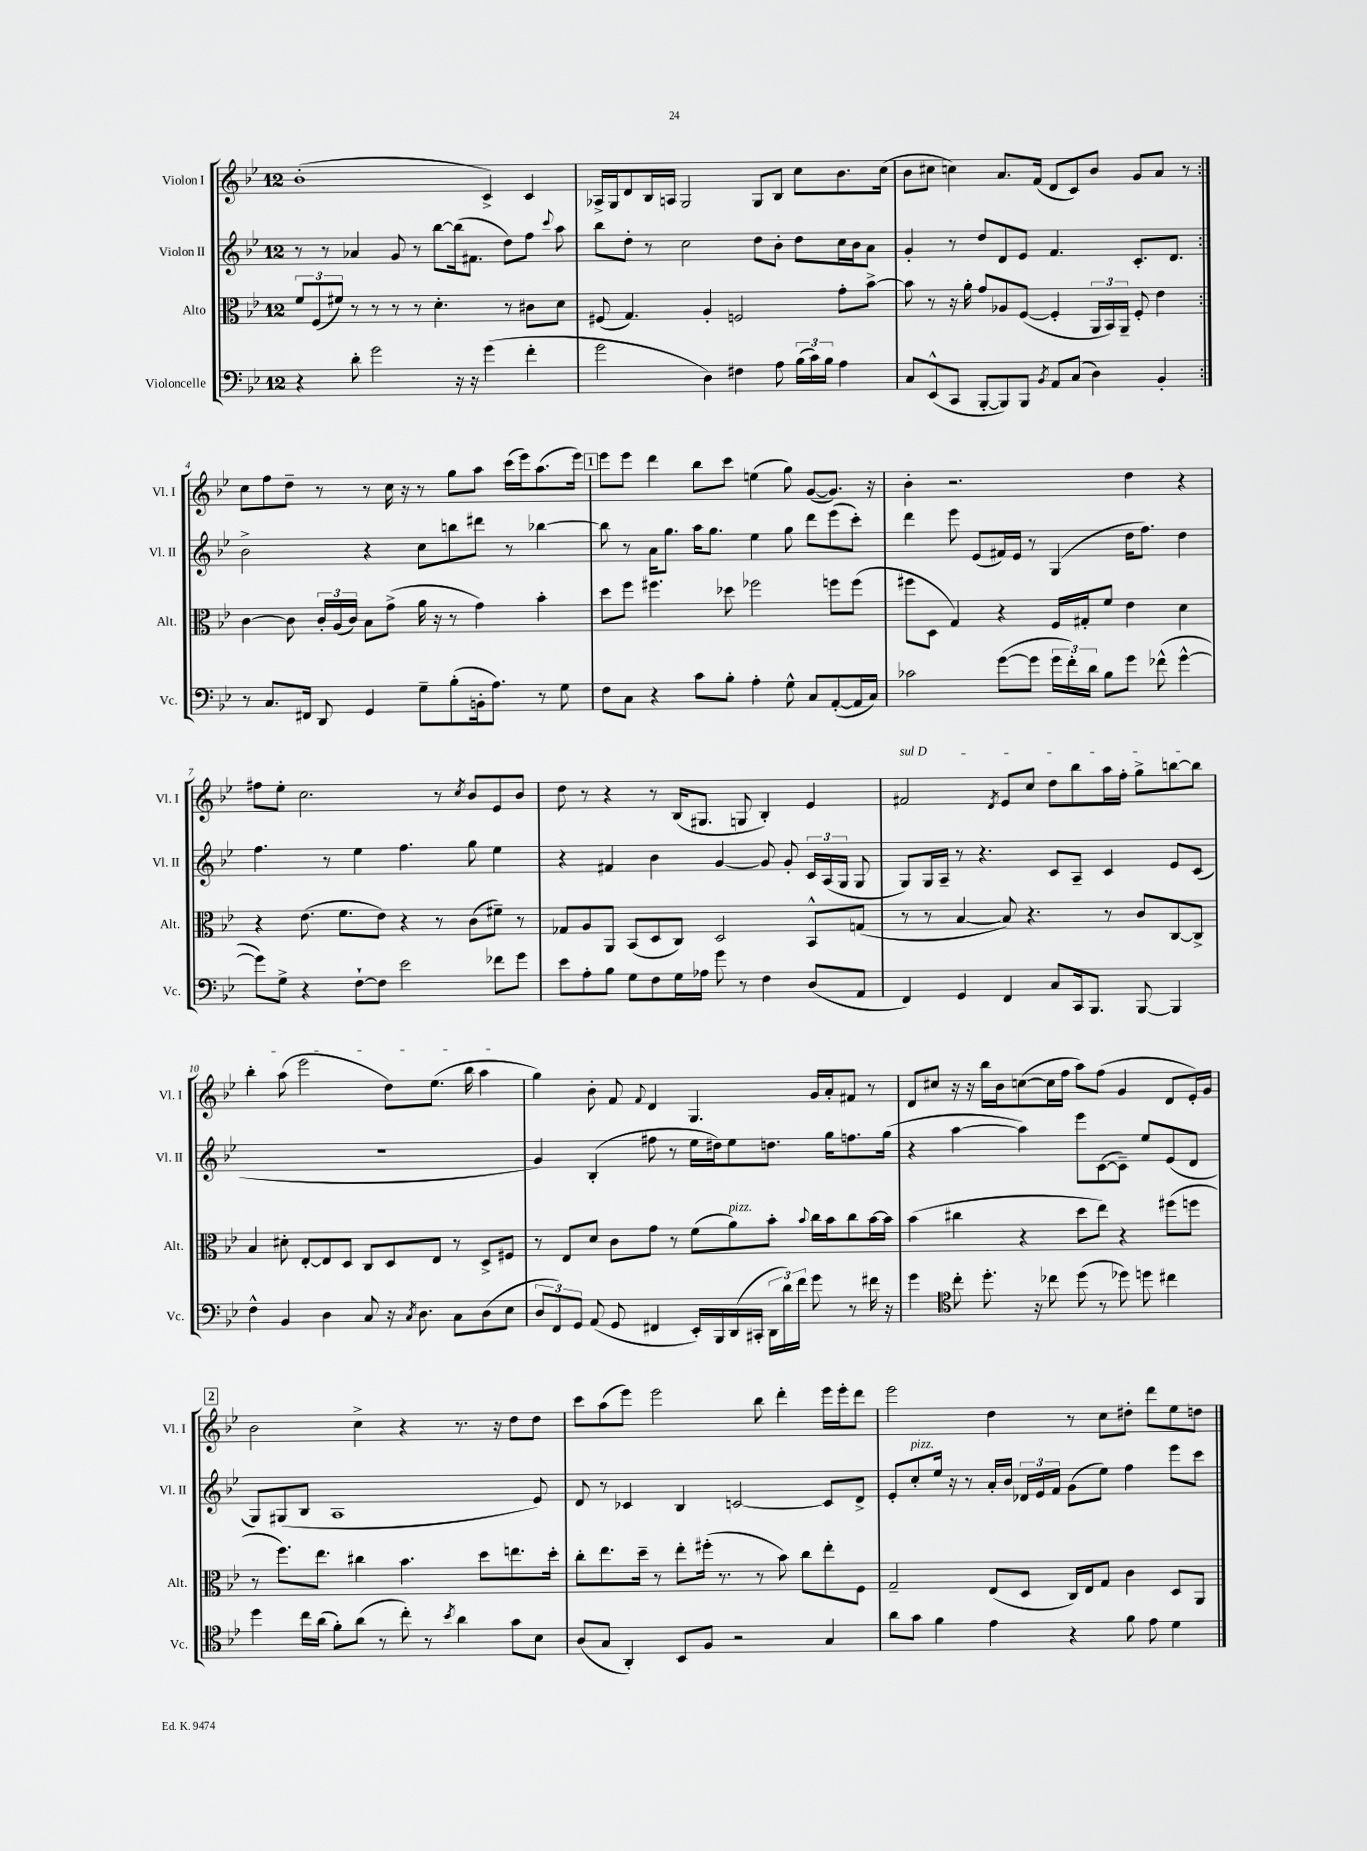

**kern	**kern	**kern	**kern
*staff4	*staff3	*staff2	*staff1
*clefF4	*clefC3	*clefG2	*clefG2
*k[b-e-]	*k[b-e-]	*k[b-e-]	*k[b-e-]
*M12/8	*M12/8	*M12/8	*M12/8
4r	12f	8r	(1b-'
.	(12F	.	.
.	.	8r	.
.	12f#)	.	.
8d'	8r	4a-	.
2g	8r	.	.
.	8r	8g	.
.	8r	8r	.
.	4.d'	[8bb-	.
16r	.	(16bb-]	.
16r	.	8.f#	.
(4g	.	.	4c^)
.	8r	8dd)	.
4f'	8c#	8ff	4c
.	.	8qqccc	.
.	8d	8aa	.
=	=	=	=
2g	(8F#	8bb-	16A-^
.	.	.	16G
.	4.G)	8dd'	8d
.	.	8r	16B-
.	.	.	16A
.	.	2cc	2G
4D)	4A'	.	.
4F#	2F	.	.
.	.	8dd	8G
8A	.	8b-'	8B-
(24B-	.	8dd	8cc
24c)	.	.	.
24B-	.	.	.
4A	8g'	16cc	8.b-
.	.	16b-	.
.	[8b-^	8a	.
.	.	.	(16cc
=	=	=	=
8C	8b-]	4g'	8b-
(8EE-^^	8r	.	8cc#
8CC	16r	8r	4cc)
.	16a'	.	.
[8BBB-'	8g	8dd	.
8BBB-])	8A-	8d	8.a
8BBB-	([8F	8e-	.
.	.	.	(16f
8qBB-	.	.	.
8AA	4F']	4.f	8d
(8C	.	.	8c)
4D)	24AA	.	8b-
.	24BB-)	.	.
.	24AA~	.	.
.	8F'	8.c'	8g
4BB-'	4e-	.	8a
.	.	8.d	.
.	.	.	8r
=:|!	=:|!	=:|!	=:|!
8r	[4c	2b-^	8cc
8.C	.	.	8ff
.	8c]	.	8dd~
16FF#	.	.	.
8DD	24c'	.	8r
.	(24A	.	.
.	24c)	.	.
4GG	8B-	4r	8r
.	(8g^	.	16cc
.	.	.	16r
8G~	16a	8cc	8r
.	16r	.	.
(8B-'	8r	8bb	8gg
16BB'	4g)	8ddd#	8aa
8.A)	.	.	.
.	.	8r	(16ccc
.	.	.	16eee-)
8r	4b-'	[4bb-	(8.aa
8G	.	.	.
.	.	.	16eee-)
=	=	=	=
8F	8dd	8bb-]	8eee-
8C	8ff	8r	8eee-
4r	4.ff#	16a	4ddd
.	.	8.gg	.
8c	.	16aa	8bb-
.	.	8.gg	.
8B-'	8dd-	.	8ccc
4A'	2ff-	4ee-	(4ee
8G^^	.	8gg	8gg)
8C	.	8ddd	([8g
([8AA'	8ff	(8eee-	8.g])
16AA]	(8ff	8ccc')	.
16C)	.	.	16r
=	=	=	=
2c-	8ff#	4ddd	4b-'
.	8D	.	.
.	4G)	8eee-	2.r
.	.	(8e-	.
([8g	4r	16f#)	.
.	.	16e-	.
8g]	.	8r	.
24g	16F	(4G	.
24f')	.	.	.
.	16G#'	.	.
24d	.	.	.
8B-	8f	.	.
8g	4e-	16dd	4dd
.	.	8.ff)	.
(8f-^^	.	.	.
[4g^^	4d	4dd	4r
=	=	=	=
8g])	4r	4.ff	8ff#
8G^	.	.	8ee-'
4r	(8.e-	.	2.cc
.	.	8r	.
.	8.f	.	.
[8F`	.	4ee-	.
8F]	8e-)	.	.
2e-	4r	4.ff	.
.	8r	.	8r
.	.	.	8qcc
.	(8c	8gg	8b-
8f-	8f#~)	4ee-	8e-
8g	8r	.	8b-
=	=	=	=
8e-	8G-	4r	8dd
8A'	8A	.	8r
8B-	8AA	4f#	4r
8G	(8BB-	.	.
8F	8D	4b-	8r
16G	8C)	.	(16B-
16A-	.	.	8.G#
8g	2D	[4g	.
8r	.	.	8G
4F	.	8g]	4B-')
.	.	8g'	.
(8D	8BB-^^	24c	4e-
.	.	(24A	.
.	.	24G	.
8AA	(8G	8G	.
=	=	=	=
4FF)	8r	8G)	2f#
.	8r	16G	.
.	.	16A~	.
4GG	[4B-	8r	.
.	.	4.r	.
.	.	.	8qd
4FF	8B-])	.	8e-
.	4.r	.	8cc
8C	.	8c	8dd
16CC	.	8A~	8bb-
8.BBB-	.	.	.
.	8r	4c	16aa
.	.	.	16ff'
[8BBB-	8c	.	8gg^
4BBB-]	[8C	8e-	[8bb
.	8C^]	(8c	8bb]
=	=	=	=
4F^^	4B-	1.r	4bb-'
4BB-	8d#'	.	(8aa
.	[8E-'	.	2eee-
4D	8E-]	.	.
.	8D	.	.
8C	8C	.	.
16r	8D	.	8dd)
8qC	.	.	.
8.D	.	.	.
.	8E-	.	(8.ee-
8C	8r	.	.
.	.	.	16bb-
(8D	8D^	.	4aa
8E-	8F#	.	.
=	=	=	=
12D	8r	4g)	4gg)
12FF)	.	.	.
.	8E-	.	.
12GG	.	.	.
(8AA	8d	(4B-'	8b-'
8GG	8c	.	8f
.	.	.	8qqf
4FF#	8g	8ff#	4d
.	8r	8r	.
16EE-')	(8f	16ee-	4.G
16BBB-	.	16dd#)	.
(16DD	8a)	8ee-	.
16CC#'	.	.	.
24DD	8b-'	8.dd	.
24d)	.	.	.
24f	.	.	.
.	8qqb-	.	.
8g	16cc	.	16g
.	16b-	16gg	16a'
8r	8cc	8.ff	8f#
16f#	[16b-	.	8r
16r	16b-]	(16gg	.
=	=	=	=
4g	(4b-	4r	8d
.	.	.	8cc#
*clefC4	*	*	*
8cc'	4cc#	[4aa	16r
.	.	.	16r
8.dd'	.	.	16bb-
.	.	.	16b-
.	4r	4aa])	([8cc
16r	.	.	.
8cc-	.	.	16cc]
.	.	.	16ff
(8dd	8dd	8eee-	8aa)
8r	8ee-)	([8c	(8ff
8dd-)	4r	8c~])	4g
8dd	.	8ee-	.
4cc#	(8ff#	(8e-	8d
.	8ff	8d	16e-')
.	.	.	16g
=	=	=	=
4dd	8r	8G)	2b-
.	8.ff)	(8G#	.
16cc	.	8B-	.
(16a	8.ee-	.	.
8f')	.	1A	.
(8a	4cc#	.	4cc^
8r	.	.	.
8cc')	4.b-	.	4r
8r	.	.	.
8qb-	.	.	.
4a	.	.	8.r
.	8dd	.	.
.	.	.	16r
8g	8.ee	.	8dd
8B-	.	8e-)	8dd
.	16dd'	.	.
=	=	=	=
(8A	8cc'	8d	8ccc
8G	8.ee-	8r	(8aa
4AA')	.	4c-	8eee-)
.	16dd~	.	.
.	8r	.	2eee-
8BB-	8ee-'	4B-	.
8F	(16ff#'	.	.
.	8.r	.	.
2r	.	[2c	.
.	8r	.	8bb-
.	8b-)	.	4ddd'
.	8cc	.	.
4G	8ee-'	8c]	16eee-
.	.	.	16eee-'
.	8F	8d^	8ddd
=	=	=	=
8a	2G~	8e-'	2eee-
8g	.	8cc'	.
4f	.	16ee-	.
.	.	16r	.
.	.	8r	.
4e-	(8E-	16a'	4dd
.	.	16b-	.
.	8D	24d-	.
.	.	24e-	.
.	.	24f	.
4r	16C)	(8g	8r
.	16E-	.	.
.	8G	8ee-)	8cc
8f	4c	4ff	8dd#'
8e-	.	.	8ddd
4d	8D	8eee-	8ee-
.	8AA	8ccc	8dd
==	==	==	==
*-	*-	*-	*-
